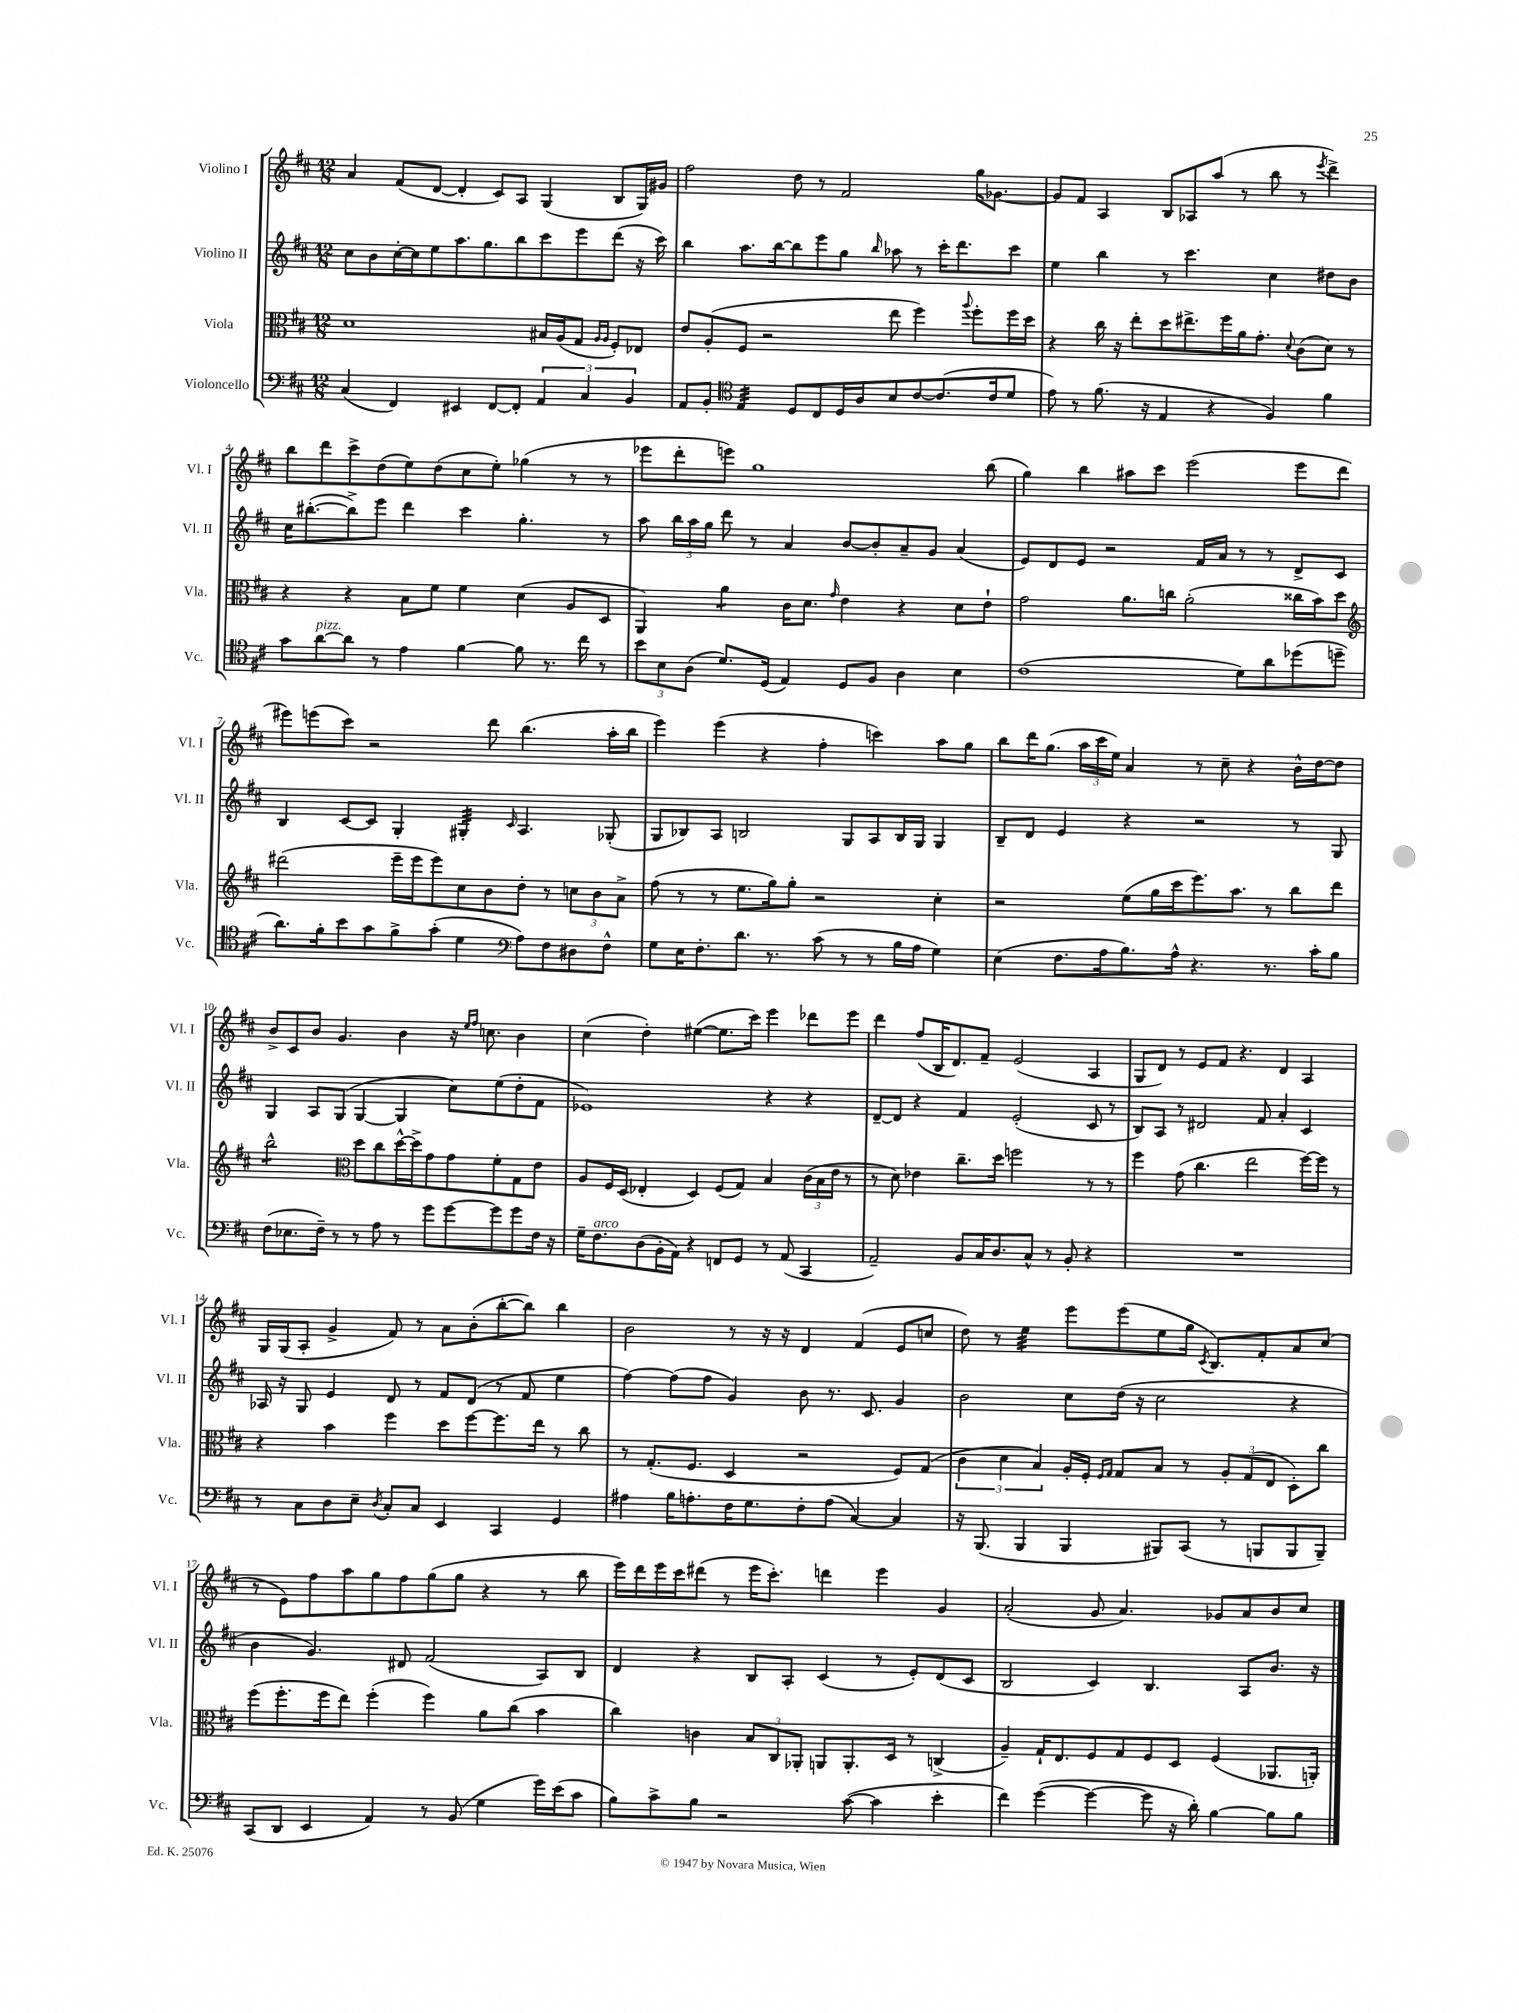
<<
\new StaffGroup <<
\new Staff = "s0" \with { instrumentName = "Violino I" shortInstrumentName = "Vl. I" } {
    \clef treble \key d \major \numericTimeSignature \time 12/8
    \autoBeamOff a'4 fis'8[( d'8]~ d'4-. cis'8[) a8] g4( b8[ g16) gis'16] |
    fis''2 d''8 r8 fis'2 g''16[ ges'8.]~ |
    ges'8[ fis'8] a4 b8[ aes8 a''8]( r8 b''8 r8 \acciaccatura { e'''8 } d'''4->) |
    b''8[ d'''8 cis'''8-> d''8( e''8) d''8( cis''8 e''8]-.) ges''4( r8 r8 |
    ees'''8[ d'''8-. e'''8]) g''1 b''8( |
    g''4) b''4 ais''8[ cis'''8] e'''2( e'''8[ d'''8] |
    eis'''8[) e'''8( cis'''8]) r2 d'''8 b''4.( a''16[-. b''16] |
    e'''4) e'''4( r4 fis''4-. c'''4) a''8[ g''8] |
    b''8[ d'''16 g''8.]( \tuplet 3/2 { a''16[ cis'''16 e''16]) } a'4 r8 cis''8-- r4 b'16[-^ d''16~ d''8] |
    b'8[-> cis'8 b'8] g'4. b'4 r16 \grace { e''16[ fis''16] } c''8. b'4 |
    cis''4( d''4-.) eis''4~( eis''8.[ cis'''16]) e'''4 des'''8[ e'''8] |
    d'''4 fis''8[( b16 d'8.) fis'8]-- e'2( a4 |
    g8[ d'8]) r8 e'8[ fis'8] r4. d'4 a4 |
    g16[ g16( a8]-. g'4-> fis'8) r8 a'8[ b'8-.( b''8~-. b''8]) b''4 |
    b'2 r8 r16 r16 d'4 fis'4( e'8[ c''8] |
    d''8) r8 e''4:32 e'''8[ e'''8( e''8 g''16] \acciaccatura { cis'8 } b8.[) fis'8-. a'8 cis''8]( |
    r8 e'8[) fis''8 a''8 g''8 fis''8 g''8( g''8] r4 r8 b''8 |
    e'''16[) d'''16 e'''16 cis'''16 dis'''8]( r8 e'''16[ cis'''8.]-.) d'''4 e'''4 g'4 |
    a'2-.( g'8 a'4.) ges'8[ a'8 b'8 cis''8] \bar "|." |
}
\new Staff = "s1" \with { instrumentName = "Violino II" shortInstrumentName = "Vl. II" } {
    \clef treble \key d \major \numericTimeSignature \time 12/8
    \autoBeamOff cis''8[ b'8 cis''16~-. cis''16 e''8 a''8. g''8. b''8 cis'''8 e'''8 d'''8]( r16 cis'''16) |
    b''4 a''8.[ b''16~ b''8 e'''8 g''8] \grace { b''16 } aes''8 r8 cis'''16[-. d'''8. cis'''8] |
    e''4 b''4 r8 cis'''4. cis''4 dis''8[ b'8] |
    cis''16[ bis''8.~-.( bis''8->) e'''8] d'''4 cis'''4 g''4.-. r8 |
    a''8 \tuplet 3/2 { b''16[ a''16 g''16] } d'''8 r8 a'4 b'8[~ b'8-. a'8-- g'8] a'4( |
    e'8[) d'8 e'8] r2 fis'16[ a'16] r8 r8 d'8[-> cis'8] |
    b4 cis'8[~ cis'8] g4-. gis4:32-. \grace { cis'16 } a4. ges8-.( |
    g8[ bes8) a8] b2 g8[ a8 b16 g16] g4 |
    b8[-- d'8] e'4 r4 r2 r8 g8 |
    g4 a8[ g8]( g4~ g4 cis''8[) e''8( d''8-. fis'8] |
    ees'1) r4 r4 |
    d'8[~-- d'8] r4 fis'4 e'2-.( cis'8 r8 |
    b8[) a8] r8 dis'2 fis'8 a'4-. cis'4 |
    aes16 r16 g8 e'4 d'8 r8 fis'8[ d'8]( r8 fis'8 e''4 |
    fis''4~) fis''8[( fis''8] g'4) b'8 r8. cis'8. g'4 |
    b'2 cis''8[ d''16]( r16 cis''2 r4 |
    b'4 g'4.) dis'8 fis'2( a8[) b8] |
    d'4 r4 b8[ a8]-. cis'4( r8 e'8[-.) d'8( cis'8] |
    b2 cis'4) b4. a8[ b'8.] r16 \bar "|." |
}
\new Staff = "s2" \with { instrumentName = "Viola" shortInstrumentName = "Vla." } {
    \clef alto \key d \major \numericTimeSignature \time 12/8
    \autoBeamOff d'1 bis16[ a16( g8] \grace { a16[ a16] } fis8[-.) ees8] |
    e'8[ a8-.( fis8] r2 e''8 fis''4) \appoggiatura { a''8 } fis''8[-. fis''16 d''16] |
    r4 cis''16 r16 e''8[-. d''8 eis''8.-> fis''16 a'16 g'8.]-. \appoggiatura { d'8 } cis'8[( d'8]) r8 |
    r4 r4 b8[ fis'8] fis'4 d'4( a8[ d8] |
    a,4) a'4:8 cis'16[ d'8.] \grace { g'16 } e'4 r4 d'8[ e'8]-! |
    g'2 a'8.[ c''16] a'2-.( cisis''16[ b'16) d''8] |
    \clef treble dis'''2( e'''16[-- e'''16 e'''8) cis''8 b'8 d''8]-. r8 \tuplet 3/2 { c''8[ b'8 a'8]-> } |
    fis''8( r8 r8 e''8.[ g''16) g''8]-. r2 cis''4-. |
    r2 e''8[( g''16 cis'''16 e'''8.) a''8.] r8 b''8[ d'''8] |
    b''2:8-^ \clef alto d''8[ cis''8 d''16~-^ d''16-> g'8 g'8 fis'8-. g8 e'8] |
    a8[ fis16 d16]( ees4-. d4) fis8[( g8]) b4 \tuplet 3/2 { cis'16[( b16 e'16] } r8 |
    r8 d'8) ees'4 cis''8.[-- d''16] f''2 r8 r8 |
    fis''4 g'8( cis''4. e''2 fis''16[~) fis''16] r8 |
    r4 b'4 fis''4 d''8[ fis''8~ fis''8. e''16] r8 cis''8 |
    r8 g8.[-.( fis8.] d4 r2 fis8[) g8]( |
    \tuplet 3/2 { cis'4 d'4 b4) } a16[-. fis16]-. \grace { fis16[ g16] } g8[ b8] r8 \tuplet 3/2 { a8[-. g8( e8] } d8[-.) cis''8] |
    fis''8[( fis''8.-. fis''16 e''8]) fis''4-.( fis''4) a'8[ cis''8]( b'4 |
    cis''4) c'4 \tuplet 3/2 { b8[ cis8 aes,8]-. } a,8[ a,8.-. d16] r8 c4->( |
    a4--) g16[-! e8. fis8 g8 fis8 d8] fis4( aes,8.[ a,16]-.) \bar "|." |
}
\new Staff = "s3" \with { instrumentName = "Violoncello" shortInstrumentName = "Vc." } {
    \clef bass \key d \major \numericTimeSignature \time 12/8
    \autoBeamOff cis4( fis,4) eis,4 fis,8[~ fis,8]-. \tuplet 3/2 { a,4 cis4 b,4 } |
    a,8[ b,8]-. \clef tenor e4:32 d8[ cis8 d16 a16 b8 cis'8~ cis'8.( cis'16 d'8] |
    e'8) r8 fis'8.( r16 e4 r4 fis4) fis'4 |
    g'8[ a'8~^\markup { \italic "pizz." } a'8] r8 e'4 fis'4~ fis'8 r8. cis''16 r8 |
    \tuplet 3/2 { b'8[ b8 a8]( } d'8.[) d16]( e4) d8[ fis8] a4 b4 |
    cis'1( d'8[) a'8 des''8( d''8]-- |
    a'8.[) fis'16-. b'8 g'8 fis'8-> g'8]-.( d'4 \clef bass a8[) fis8 dis8 fis8]-^ |
    g8[ e16 fis8.-. d'8.] r8. cis'8( r8 r8 b16[ a16] g4) |
    e4( fis8.[ a16 b8.) a16]-^ r4. r8. cis'16[-. b8] |
    fis8[( ees8. fis16]--) r8 r8 a8 r8 g'8[ g'8~ g'8 g'8 fis16] r16 |
    g16[-- fis8.^\markup { \italic "arco" } d8( b,16-. a,16]) r4 f,8[ g,8] r8 a,8( cis,4 |
    a,2--) b,8[ cis16 d8. cis8]-^ r8 b,8-. r4 |
    R1. |
    r8 cis8[ d8 e8]-- \acciaccatura { d8 } cis8[-. cis8] e,4 cis,4 g,4 |
    ais4 b16[ a8.-. fis16 g8. fis8-. a8]( cis4~) cis4 |
    r16 b,,8.( b,,4 b,,4 bis,,8[) cis,8]( r8 b,,8[ b,,8 b,,8]--) |
    cis,8[( d,8] e,4 a,4) r8 b,8( g4 g'16[) e'16( cis'8] |
    b8[) cis'8-> b8] r2 cis'8~( cis'4 e'4-. |
    fis'4) g'4~( g'4~ g'8 r16 d'16-.) b4~ b8[ b8] \bar "|." |
}
>>
>>
